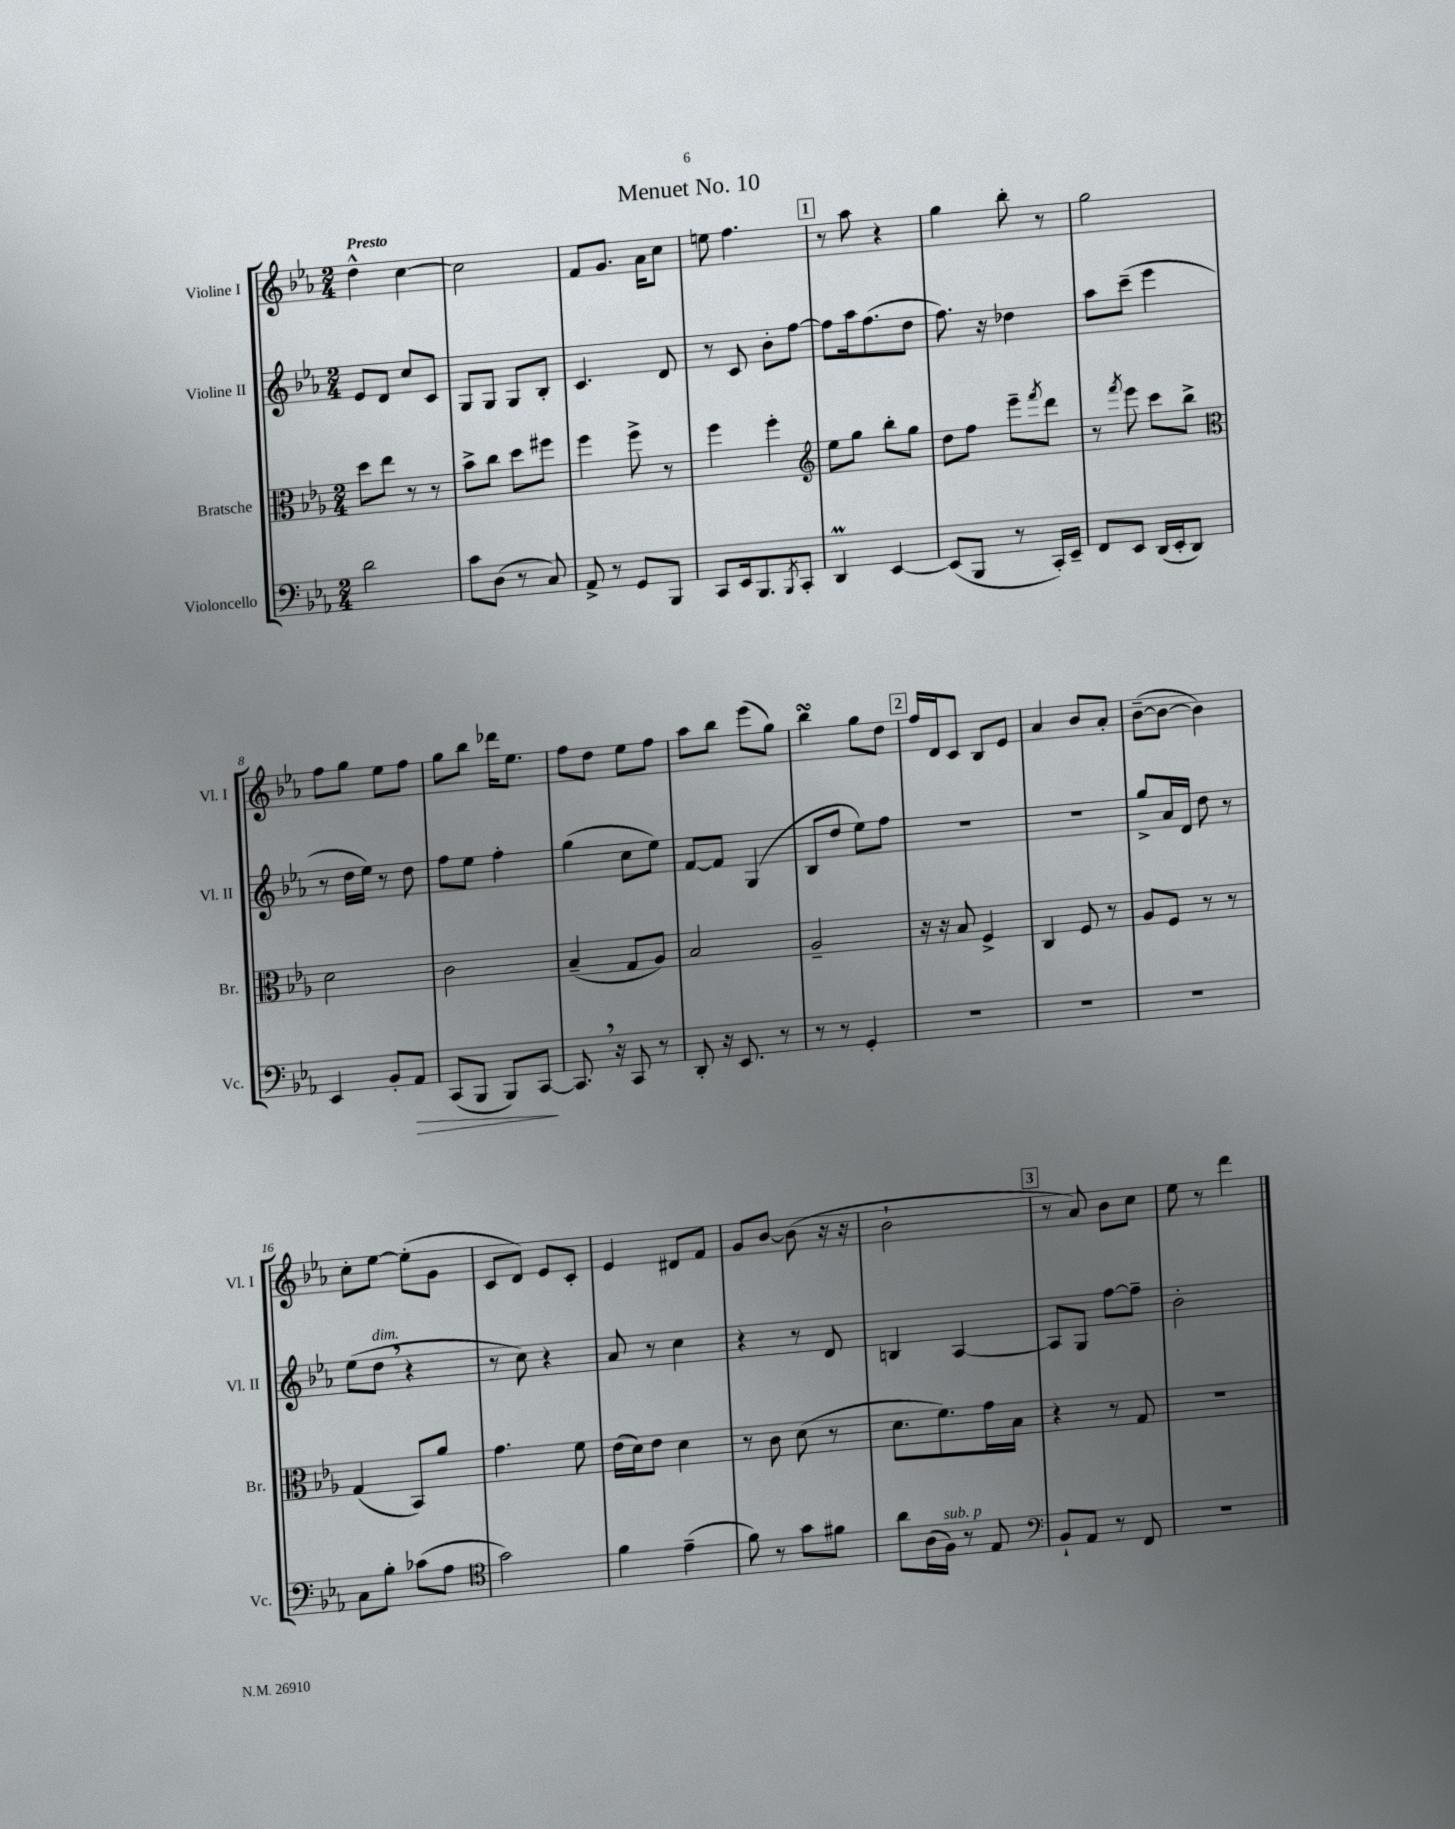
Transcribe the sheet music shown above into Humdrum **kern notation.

**kern	**kern	**kern	**kern
*staff4	*staff3	*staff2	*staff1
*clefF4	*clefC3	*clefG2	*clefG2
*k[b-e-a-]	*k[b-e-a-]	*k[b-e-a-]	*k[b-e-a-]
*M2/4	*M2/4	*M2/4	*M2/4
2d	8dd	8e-	4dd^^
.	8ee-	8d	.
.	8r	8cc	[4cc
.	8r	8c	.
=	=	=	=
8c	8b-^	8G	2cc]
(8D	8cc	8G	.
8r	8dd	8G	.
8C)	8ff#	8B-'	.
=	=	=	=
8AA-^	4ff	4.c	8f
8r	.	.	8.g
8GG	8ff^	.	.
.	.	.	16a-
8BBB-	8r	8d	8cc
=	=	=	=
8CC	4ff	8r	8ee
16EE-	.	8c	4.ff
8.BBB-	.	.	.
.	4ff'	8b-'	.
8qBBB-	.	.	.
8CC'	.	[8ff	.
=	=	=	=
*	*clefG2	*	*
4DD	8ee-	8ff]	8r
.	8gg	16aa-	8aa-
.	.	(8.ff	.
[4EE-	8bb-'	.	4r
.	8gg	8dd	.
=	=	=	=
(8EE-]	8dd	8.ff)	4gg
8BBB-	8ff	.	.
.	.	16r	.
8r	8eee-~	4dd-	8bb-'
.	8qfff	.	.
16CC')	8ddd	.	8r
16EE-~	.	.	.
=	=	=	=
8FF	8r	8aa-	2gg
.	8qfff	.	.
8EE-	8eee-	(8ccc~	.
(16DD	8ccc	4eee-	.
16EE-'	.	.	.
8DD)	8bb-^	.	.
=	=	=	=
*	*clefC3	*	*
4EE-	2d	8r	8ff
.	.	16dd	8gg
.	.	16ee-)	.
8BB-'	.	8r	8ee-
8AA-	.	8dd	8ff
=	=	=	=
(8CC	2c	8ff	8gg
8BBB-	.	8ee-	8bb-
8BBB-)	.	4ff'	16ddd-
.	.	.	8.ee-
[8CC	.	.	.
=	=	=	=
8.CC]	(4B-~	(4gg	8ff
.	.	.	8dd
16r	.	.	.
8CC	8G	8cc	8ee-
8r	8A-)	8ee-)	8ff
=	=	=	=
8DD'	2B-	[8f	8aa-
16r	.	8f]	8bb-
8.EE-	.	.	.
.	.	(4G	(8eee-
8r	.	.	8gg)
=	=	=	=
8r	2A-~	8B-	4bb-
8r	.	8dd	.
4GG'	.	8ee-)	8gg
.	.	8ff	8dd
=	=	=	=
2r	16r	2r	16ff
.	16r	.	16d
.	8B-	.	8c
.	4F^	.	8B-
.	.	.	8e-
=	=	=	=
2r	4C	2r	4a-
.	8F	.	8b-
.	8r	.	8a-'
=	=	=	=
2r	8A-	8gg^	([8b-~
.	8F	16a-	8b-_
.	.	16d	.
.	8r	8dd	4b-])
.	8r	8r	.
=	=	=	=
8C	(4G	(8ee-	8cc'
8B-'	.	8dd	[8ee-
(8c-	8BB-)	4r	(8ee-']
8A-	8a-	.	8g
=	=	=	=
*clefC4	*	*	*
2g)	4.g	8r	8c
.	.	8cc)	8d)
.	.	4r	8e-
.	8f	.	8c'
=	=	=	=
4f	(16e-	8a-	4e-
.	16d)	.	.
.	8e-	8r	.
(4e-~	4d	4cc	8d#
.	.	.	8f
=	=	=	=
8f)	8r	4r	8g
8r	8c	.	[8b-
8g	(8d	8r	(8b-]
8f#	8r	8d	16r
.	.	.	16r
=	=	=	=
8a-	8.d	4B	2b-`
(16A-	.	.	.
16F)	8.f)	.	.
8r	.	[4A-	.
8E-	16g	.	.
.	16B-	.	.
=	=	=	=
*clefF4	*	*	*
8BB-`	4r	8A-]	8r
8AA-	.	8G	8a-)
8r	8r	[8ff	8b-
8FF	8G	8ff~]	8cc
=	=	=	=
2r	2r	2b-'	8ee-
.	.	.	8r
.	.	.	4ddd
==	==	==	==
*-	*-	*-	*-
